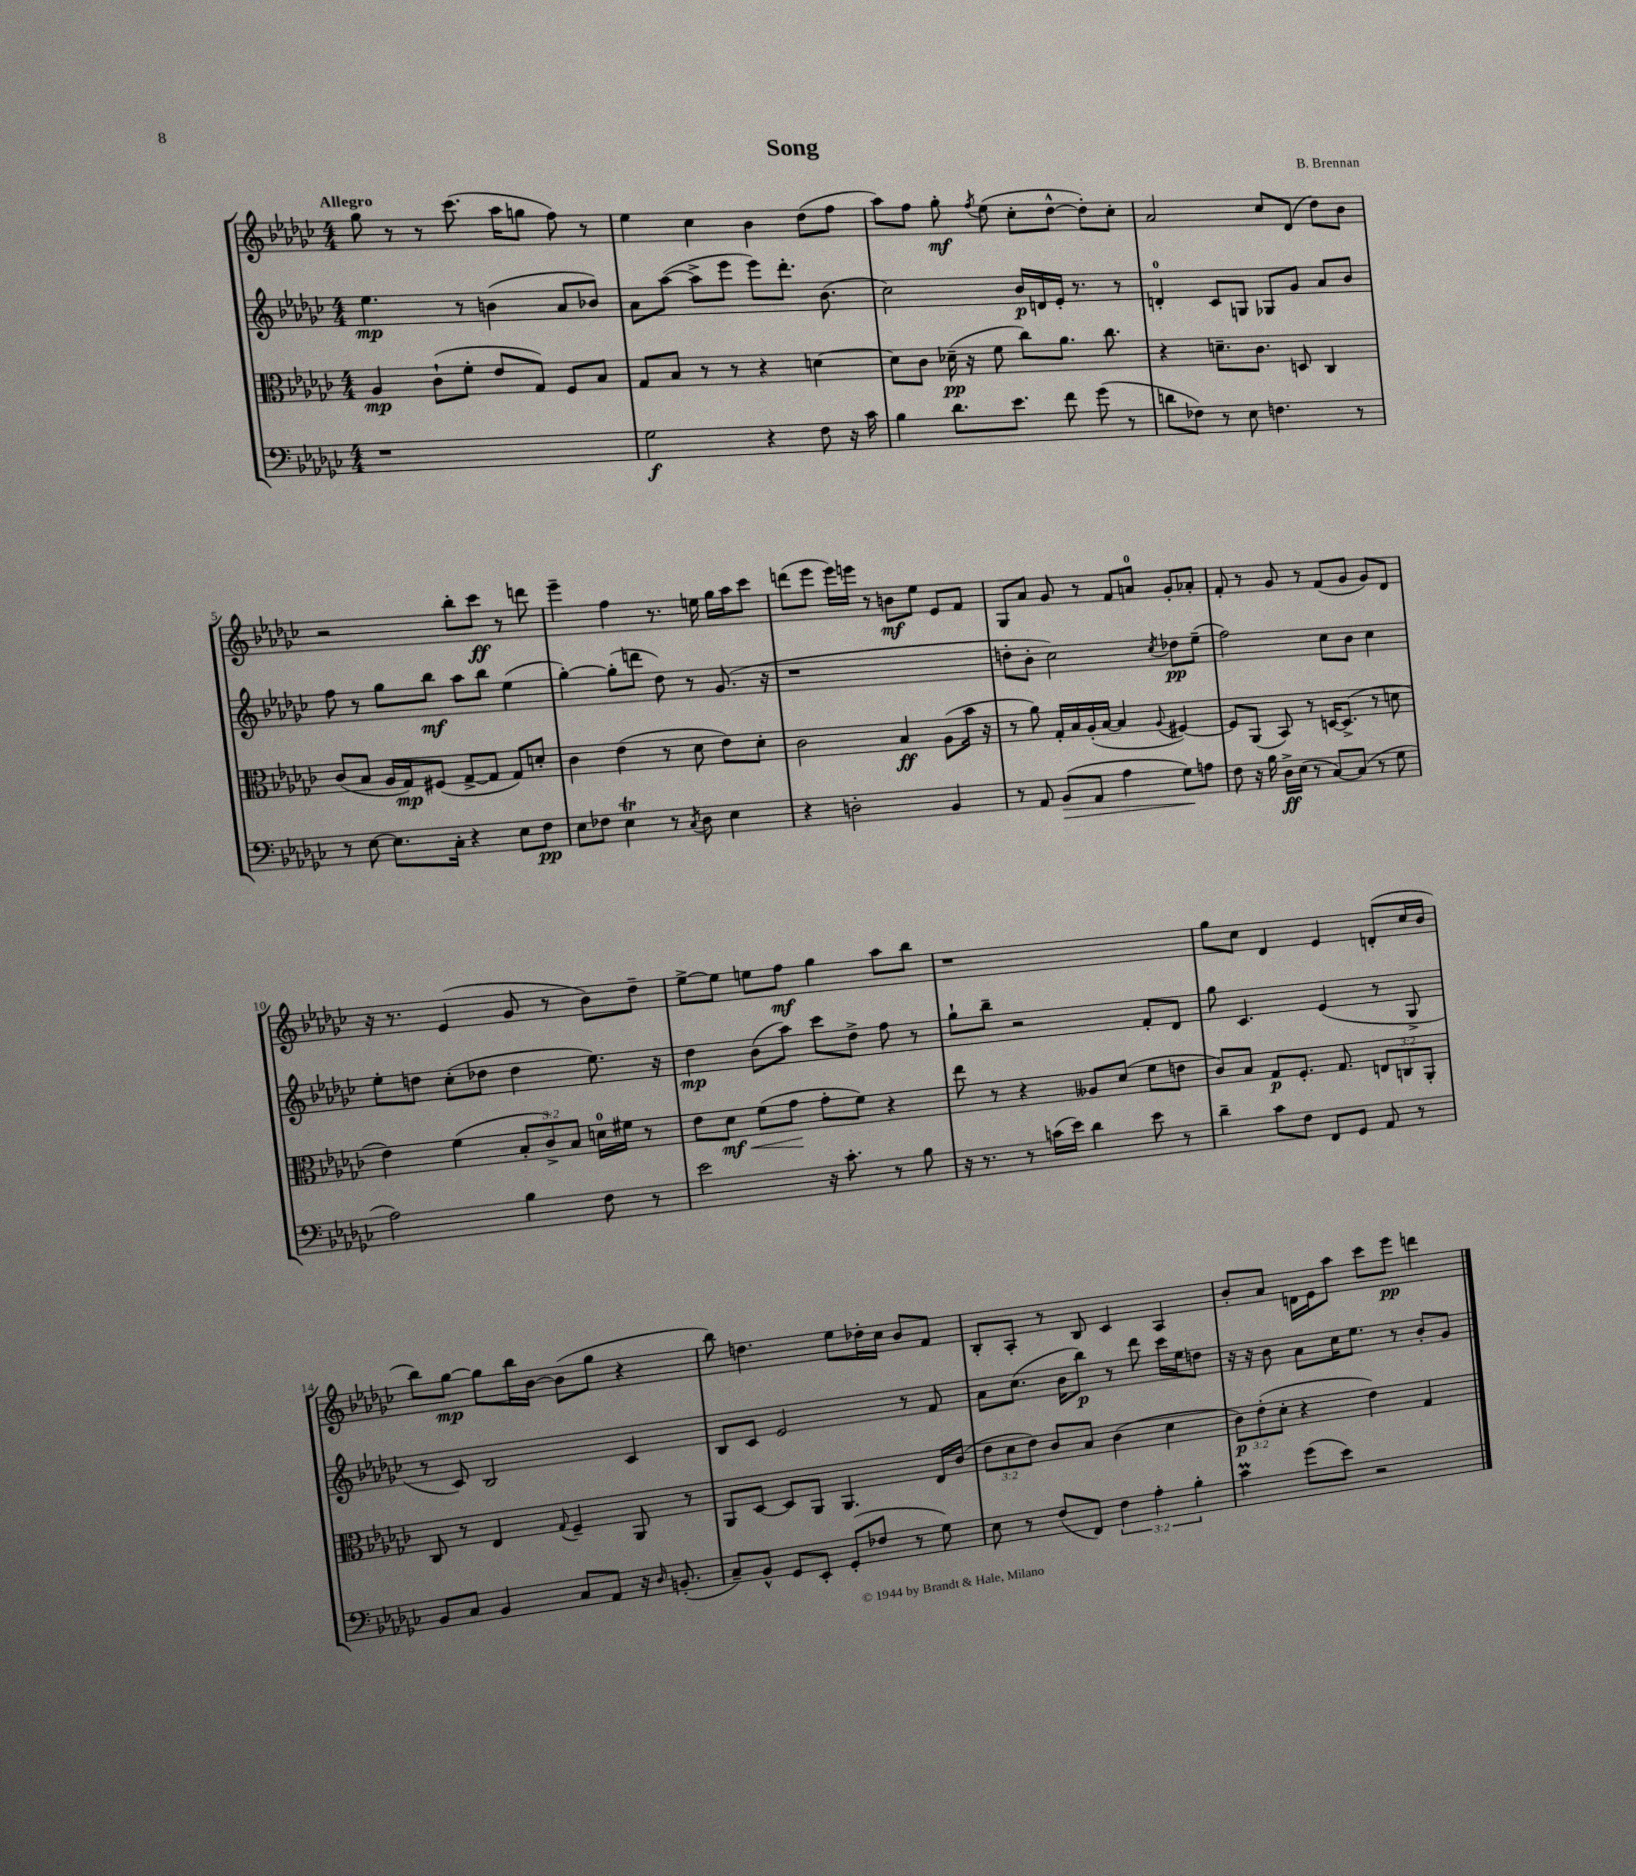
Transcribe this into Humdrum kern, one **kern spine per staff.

**kern	**kern	**kern	**kern
*staff4	*staff3	*staff2	*staff1
*clefF4	*clefC3	*clefG2	*clefG2
*k[b-e-a-d-g-c-]	*k[b-e-a-d-g-c-]	*k[b-e-a-d-g-c-]	*k[b-e-a-d-g-c-]
*M4/4	*M4/4	*M4/4	*M4/4
1r	4A-	4.ee-	8gg-
.	.	.	8r
.	(8c-`	.	8r
.	8f'	8r	(8.ccc-
.	8e-	(4b	.
.	.	.	16aa-
.	8G-)	.	8gg
.	8F	8a-	8ff)
.	8B-	8b-)	8r
=	=	=	=
2G-	8G-	8a-	4ee-
.	8B-	([8aa-	.
.	8r	8aa-^]	4cc-
.	8r	8eee-	.
4r	4r	8eee-)	4b-
.	.	8.ddd-'	.
8F	[4d	.	(8dd-
.	.	(8.b-	.
16r	.	.	8ff
16c-	.	.	.
=	=	=	=
4B-	8d]	2cc-)	8aa-)
.	8c-	.	8ff
8.d-	(16d-~	.	8gg-'
.	16r	.	.
.	.	.	8qff
.	8f	.	(8ee-
8.e-	.	.	.
.	8cc-)	16b-	8cc-'
.	.	16d	.
8f	8.a-	16e-'	[8dd-^^
.	.	8.r	.
(8g-	.	.	8dd-'])
.	8.cc-	.	.
8r	.	8r	8cc-'
=	=	=	=
8d	4r	4d'	2a-
8F-)	.	.	.
8r	8.d~	8c-	.
8E-	.	8G	.
.	8.c-	.	.
4.F	.	8G-	8cc-
.	8D	8g-	(8d-
.	4C-	8a-	8dd-)
8r	.	8b-	8b-
=	=	=	=
8r	(8c-	8ff	2r
[8E-	8B-	8r	.
8.E-]	16A-	8gg-	.
.	16G-)	.	.
.	(8F#	8bb-	.
16C-'	.	.	.
4r	[8G-^	8aa-	8bb-'
.	8G-]	8bb-	8ccc-
8E-	8G-)	(4ee-	8r
8F	8d'	.	8ddd
=	=	=	=
8E-	4c-	[4gg-')	4eee-~
8F-	.	.	.
4E-	(4e-	(8gg-']	4ff
.	.	8ddd	.
8r	8r	8dd-)	8.r
8qC-	.	.	.
8D-	8d-	8r	.
.	.	.	16ee
4E-	8e-)	(8.g-	16gg-
.	.	.	16aa-
.	8d-'	.	8ccc-
.	.	16r	.
=	=	=	=
4r	2c-	1r	(8ddd
.	.	.	8eee-
2D'	.	.	16eee-)
.	.	.	16eee
.	.	.	8r
.	4B-	.	8b
.	.	.	8ee-
4BB-	(8A-	.	8e-
.	16b-	.	8f
.	16r	.	.
=	=	=	=
8r	8r	8dd'	8G-
8AA-	8a-)	8b-'	8a-
(8BB-	16G-'	2cc-)	8g-
.	16B-	.	.
8AA-	(16A-'	.	8r
.	[16B-	.	.
4A-	4B-]	.	8f
.	.	.	8a
.	8qqA-	8qcc-	.
8G-)	[4F#)	8dd-	8g-'
8A	.	(8ee-~	8a-'
=	=	=	=
8F	8F#]	2ff)	8f'
16r	(8AA-	.	8r
16B-	.	.	.
16D-^	8BB-)	.	8g-
(16E-	.	.	.
8r	8r	.	8r
[8C-)	[16D	8cc-	(8f
.	(8.D^]	.	.
(8C-]	.	8b-	8g-
8r	8r	4cc-	8g-)
8G-	8d	.	8d-
=	=	=	=
2A-)	4e-)	8ee-'	16r
.	.	.	8.r
.	.	8dd	.
.	(4f	(8cc-'	(4e-
.	.	8dd-	.
4B-	12B-'	4dd-	8g-
.	12c-^)	.	.
.	.	.	8r
.	12B-	.	.
8F	16d	8.ee-)	8b-)
.	16f#	.	.
8r	8r	.	8dd-~
.	.	16r	.
=	=	=	=
2e-	8e-	4dd-	[8ee-^
.	8d-	.	8ee-]
.	(8f	(8b-	8ee
.	8g-	8aa-)	8ff
16r	8g-'	8ccc-	4gg-
8.c-'	.	.	.
.	8f)	8dd-^	.
8r	4r	8ff	8aa-
8B-	.	8r	8bb-
=	=	=	=
16r	8ee-	8gg-`	1r
8.r	.	.	.
.	8r	8bb-~	.
8r	4r	2r	.
(16c	.	.	.
16e-)	.	.	.
4d-	8A--	.	.
.	(8d-	.	.
8e-	8f	8f'	.
8r	8e	8d-	.
=	=	=	=
4d-~	8c-)	8gg-	8gg-
.	8B-	4.c-	8cc-
8c-	8G-	.	4d-
8F	8.F'	.	.
8FF	.	(4e-	4e-
.	8.G-	.	.
8GG-	.	.	.
8AA-	12E	8r	(8d'
.	12C	.	.
8r	.	8G-^	16cc-
.	12AA-'	.	.
.	.	.	16b-
=	=	=	=
8BB-	8C-	8r	8bb-)
8C-	8r	8c-)	[8gg-
4BB-	4E-	2B-	8gg-]
.	.	.	16bb-
.	.	.	[16b-
.	8qqG-	.	.
8C-	4F~	.	(8b-]
8AA-	.	.	8gg-
16r	8AA-	4c-	4r
16qqD-	.	.	.
(8.BB'	.	.	.
.	8r	.	.
=	=	=	=
8C-~)	8AA-	8B-	8bb-)
8BB-^^	[8D-	8c-	4.dd
8GG-	8D-]	2e-	.
8EE-'	8AA-	.	.
(8GG-'	4.AA-	.	8ee-
8F-	.	.	16dd-'
.	.	.	16cc-
8r	.	8r	8b-
8G-)	16E-	8f	8f
.	(16c-	.	.
=	=	=	=
8E-	12e-	8a-	8B-'
.	12d-	.	.
8r	.	(8.cc-	8A-'
.	12e-)	.	.
(8F	8c-	.	8r
.	.	16b-	.
8FF)	8B-	8bb-)	8B-
6F	(4c-	8r	4c-
.	.	8ddd-	.
6A-'	.	.	.
.	4d-	16ccc-	4A-
.	.	16ee-	.
6B-'	.	.	.
.	.	8dd	.
=	=	=	=
4c-	12c-)	16r	8b-'
.	.	16r	.
.	(12e-'	.	.
.	.	8b-	8a-
.	12d-'	.	.
(8g-	4r	8a-	16d
.	.	.	16e-
8e-)	.	16cc-	8aa-
.	.	8.ee-	.
2r	4e-)	.	8ccc-
.	.	8r	8eee-
.	4G-	8b-'	4ddd
.	.	8g-	.
==	==	==	==
*-	*-	*-	*-
